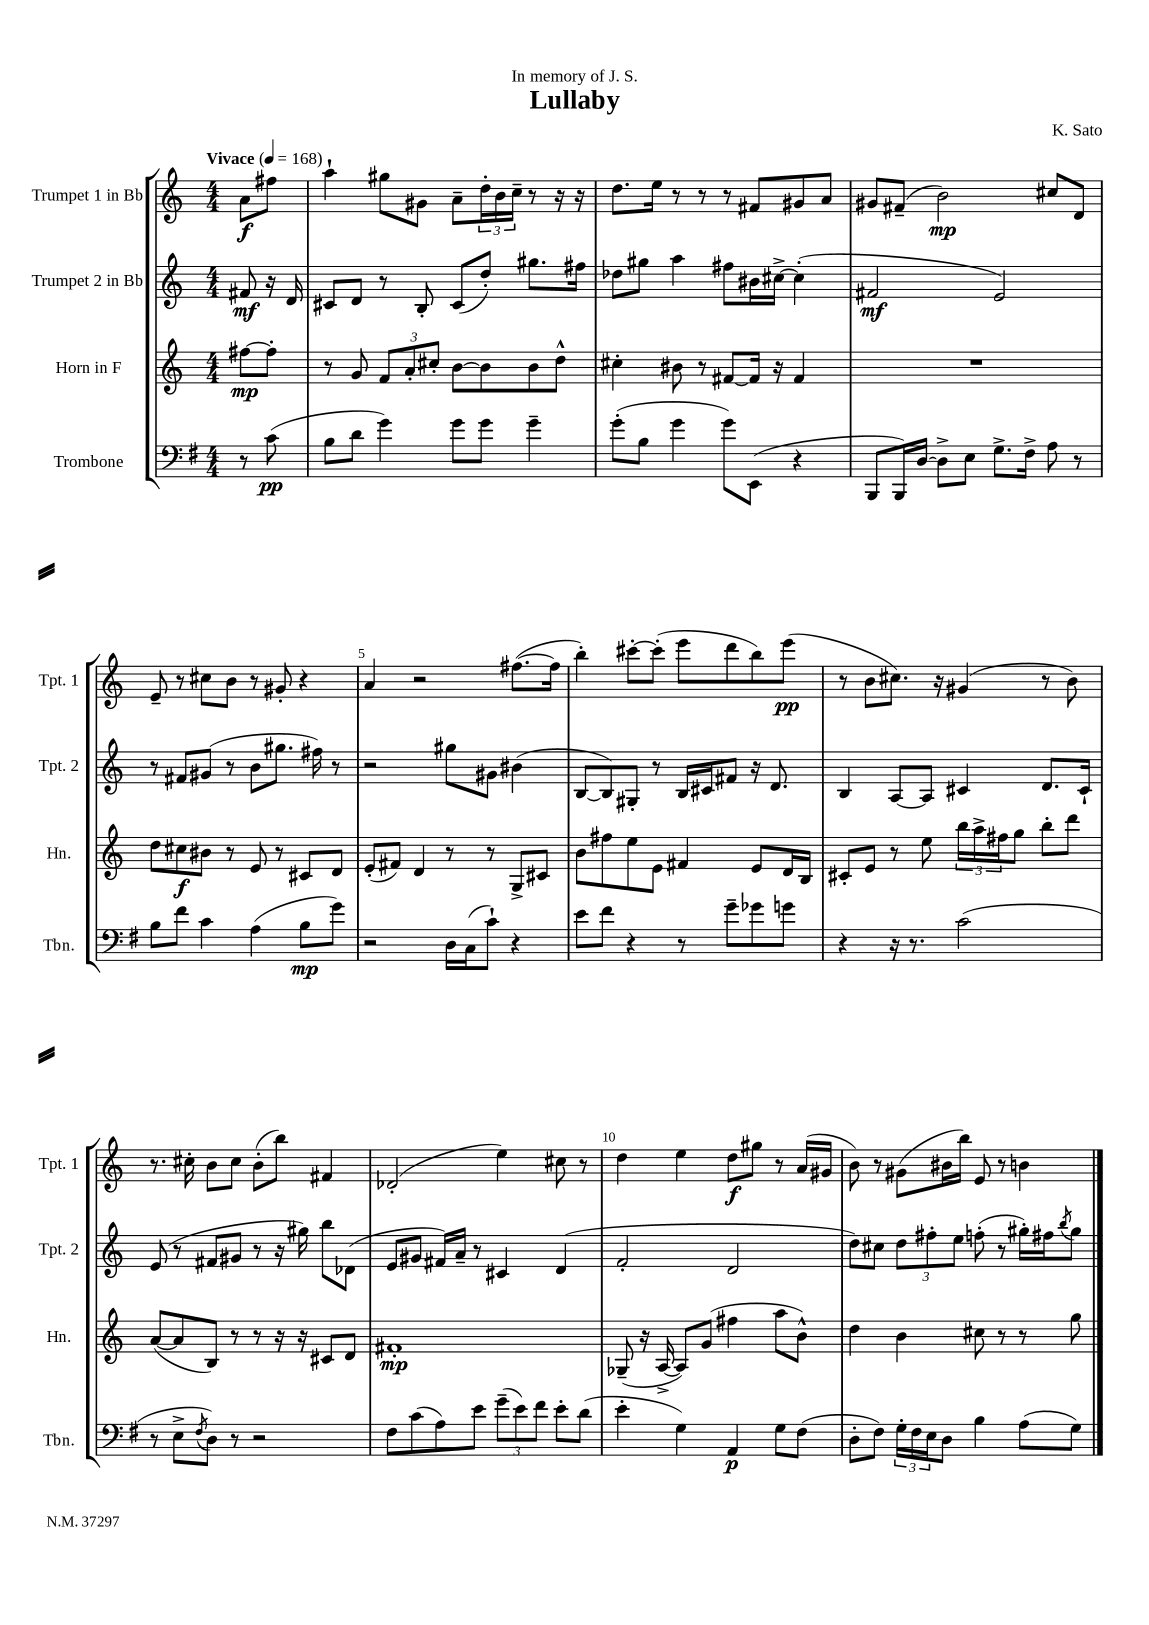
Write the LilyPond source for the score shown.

\header { title = "Lullaby" composer = "K. Sato" dedication = "In memory of J. S." }
<<
\new StaffGroup <<
\new Staff = "s0" \with { instrumentName = "Trumpet 1 in Bb" shortInstrumentName = "Tpt. 1" } {
    \clef treble \key c \major \numericTimeSignature \time 4/4 \partial 4 \tempo "Vivace" 4 = 168
    a'8\f fis''8 |
    a''4-! gis''8 gis'8 a'8-- \tuplet 3/2 { d''16-. b'16 c''16-- } r8 r16 r16 |
    d''8. e''16 r8 r8 r8 fis'8 gis'8 a'8 |
    gis'8 fis'8--( b'2\mp) cis''8 d'8 |
    e'8-- r8 cis''8 b'8 r8 gis'8-. r4 |
    a'4 r2 fis''8.~( fis''16 |
    b''4-.) cis'''8~-. cis'''8-.( e'''8 d'''8 b''8) e'''8\pp( |
    r8 b'8 cis''8.) r16 gis'4( r8 b'8) |
    r8. cis''16-. b'8 cis''8 b'8-.( b''8) fis'4 |
    des'2-.( e''4) cis''8 r8 |
    d''4 e''4 d''8\f gis''8 r8 a'16( gis'16 |
    b'8) r8 gis'8( bis'16 b''16) e'8 r8 b'4 \bar "|." |
}
\new Staff = "s1" \with { instrumentName = "Trumpet 2 in Bb" shortInstrumentName = "Tpt. 2" } {
    \clef treble \key c \major \numericTimeSignature \time 4/4 \partial 4
    fis'8\mf r16 d'16 |
    cis'8 d'8 r8 b8-. cis'8( d''8-.) gis''8. fis''16 |
    des''8 gis''8 a''4 fis''8 bis'16 cis''16~-> cis''4-.( |
    fis'2\mf e'2) |
    r8 fis'8 gis'8( r8 b'8 gis''8. fis''16) r8 |
    r2 gis''8 gis'8 bis'4( |
    b8~ b8) gis8-. r8 b16 cis'16 fis'8 r16 d'8. |
    b4 a8~ a8 cis'4 d'8. cis'16-! |
    e'8( r8 fis'8 gis'8 r8 r16 gis''16) b''8 des'8( |
    e'8 gis'8 fis'16) a'16-- r8 cis'4 d'4( |
    f'2-. d'2 |
    d''8) cis''8 \tuplet 3/2 { d''8 fis''8-. e''8 } f''8-.( r8 gis''16-.) fis''16 \acciaccatura { b''8 } gis''8 \bar "|." |
}
\new Staff = "s2" \with { instrumentName = "Horn in F" shortInstrumentName = "Hn." } {
    \clef treble \key c \major \numericTimeSignature \time 4/4 \partial 4
    fis''8~\mp fis''8-. |
    r8 g'8 \tuplet 3/2 { f'8 a'8-. cis''8-. } b'8~ b'8 b'8 d''8-^ |
    cis''4-. bis'8 r8 fis'8~ fis'16 r16 fis'4 |
    R1 |
    d''8 cis''8\f bis'8 r8 e'8 r8 cis'8 d'8 |
    e'8-.( fis'8) d'4 r8 r8 g8-> cis'8 |
    b'8 fis''8 e''8 e'8 fis'4 e'8 d'16 b16 |
    cis'8-. e'8 r8 e''8 \tuplet 3/2 { b''16 a''16-> fis''16 } g''8 b''8-. d'''8 |
    a'8~( a'8 b8) r8 r8 r16 r16 cis'8 d'8 |
    fis'1-.\mp |
    ges8--( r16 a16~-> a8) g'8( fis''4 a''8 b'8-^) |
    d''4 b'4 cis''8 r8 r8 g''8 \bar "|." |
}
\new Staff = "s3" \with { instrumentName = "Trombone" shortInstrumentName = "Tbn." } {
    \clef bass \key g \major \numericTimeSignature \time 4/4 \partial 4
    r8 c'8\pp( |
    b8 d'8 g'4) g'8 g'8 g'4-- |
    g'8-.( b8 g'4 g'8) e,8( r4 |
    b,,8 b,,16) d16~ d8-> e8 g8.-> fis16-> a8 r8 |
    b8 fis'8 c'4 a4( b8\mp g'8) |
    r2 d16 c16( c'8-!) r4 |
    e'8 fis'8 r4 r8 g'8-- ges'8 g'8 |
    r4 r16 r8. c'2( |
    r8 e8-> \acciaccatura { fis8 } d8) r8 r2 |
    fis8 c'8( a8) e'8 \tuplet 3/2 { g'8--( e'8) fis'8 } e'8-. d'8( |
    e'4-. g4) a,4\p g8 fis8( |
    d8-. fis8) \tuplet 3/2 { g16-. fis16 e16 } d8 b4 a8( g8) \bar "|." |
}
>>
>>
\layout { \context { \Score \override BarNumber.break-visibility = ##(#f #t #t) barNumberVisibility = #(every-nth-bar-number-visible 5) } }
